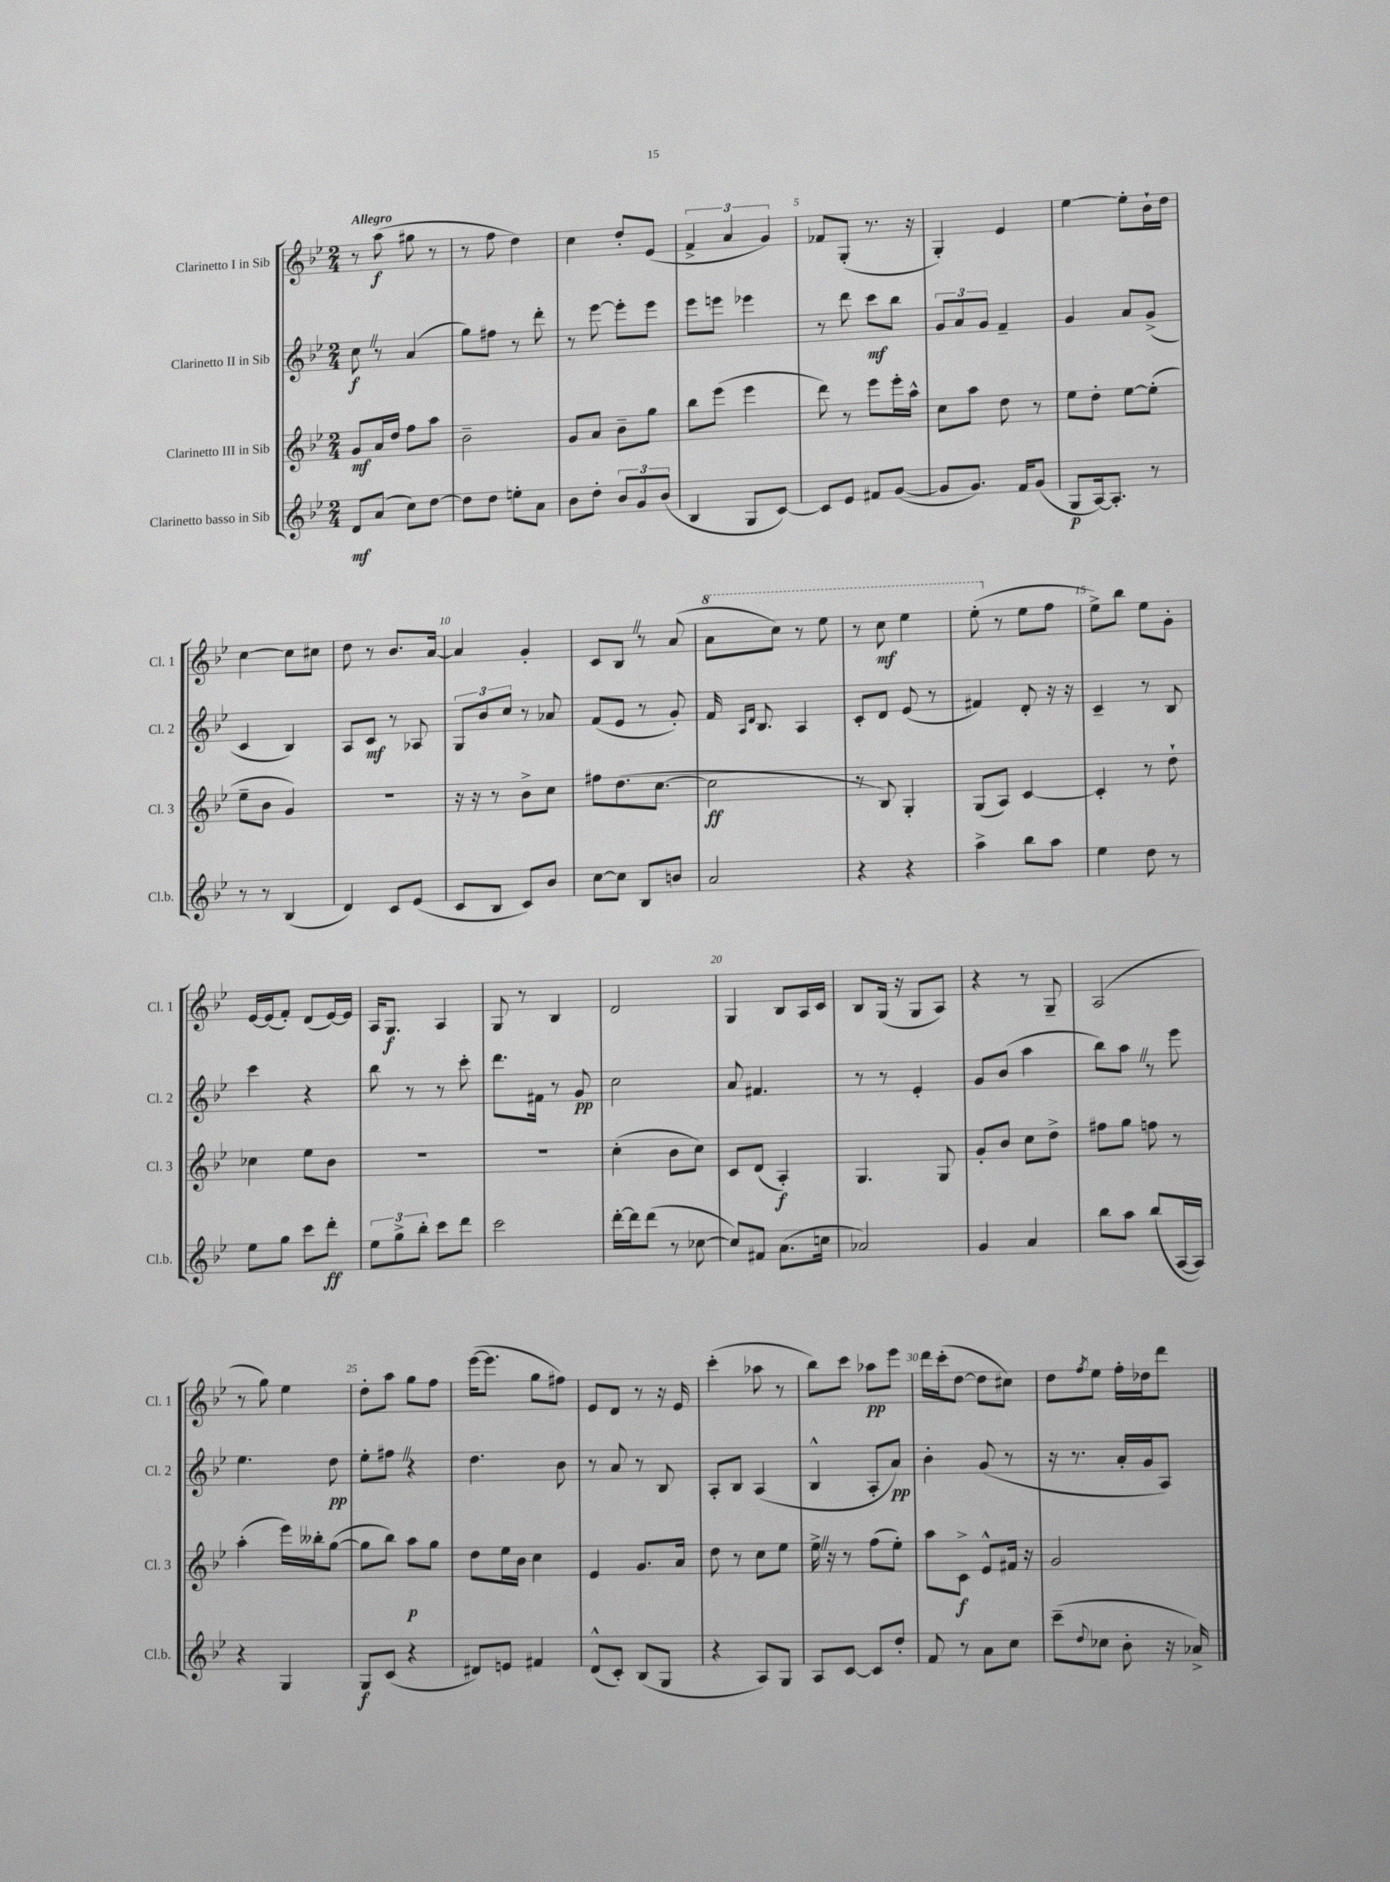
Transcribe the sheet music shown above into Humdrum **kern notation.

**kern	**kern	**kern	**kern
*staff4	*staff3	*staff2	*staff1
*clefG2	*clefG2	*clefG2	*clefG2
*k[b-e-]	*k[b-e-]	*k[b-e-]	*k[b-e-]
*M2/4	*M2/4	*M2/4	*M2/4
8d/L	8g/L	8cc\	8r
(8a/J	16a/L	8r	(8aa\
.	16dd/JJ	.	.
8cc\L)	8ff\L	(4a/	8gg#\
[8dd\J	8aa\J	.	8r
=	=	=	=
8dd\]L	2b-~\	8gg\L)	8r
8dd\J	.	8ff#\J	8ff\
8ee'\L	.	8r	4dd\)
8a\J	.	8ddd'\	.
=	=	=	=
8b-\L	8g/L	8r	4cc\
8dd'\J	8a/J	[8eee-\	.
12b-/L	8b-~\L	8eee-'\]L	8dd'/L
12g/	.	.	.
.	8gg\J	8eee-\J	(8e-/J
(12b-/J	.	.	.
=	=	=	=
4B-/	8bb-\L	8eee-\L	6f^/
.	(8eee-\J	8eee\J	.
.	.	.	6a/
8G/L	4eee-\	4eee-\	.
.	.	.	6g/)
[8c/J)	.	.	.
=	=	=	=
8c/]L	8ddd\)	8r	8f-/L
8e-/J	8r	8ddd\	(8G'/J
8f#/L	8eee-\L	8ccc\L	8.r
([8g/J	16eee-'\L	8bb-\J	.
.	16aa^^\JJ	.	16r
=	=	=	=
8g/]L	8cc\L	12g/L	4G'/)
.	.	12a/	.
8.g/J)	8aa\J	.	.
.	.	12g/J	.
.	8dd\	4f~/	4e-/
16f/LK	.	.	.
(8g/J	8r	.	.
=	=	=	=
8G/L	8ee-\L	4g/	[4ee-\
[16A/k)	8dd'\J	.	.
8.A'/]J	.	.	.
.	[8ee-\L	8a/L	8ee-'\]L
8r	(8ee-'\]J	(8g^/J	16b-`\L
.	.	.	16dd\JJ
=	=	=	=
8r	8ee-~\L	4c/	[4cc\
8r	8b-\J	.	.
(4B-/	4g/)	4B-/)	8cc\]L
.	.	.	8cc#\J
=	=	=	=
4d/)	2r	8A/L	8dd\
.	.	8c/J	8r
8c/L	.	8r	8.b-/L
(8e-/J	.	8A-/	.
.	.	.	[16a/Jk
=	=	=	=
8c/L	16r	12G/L	4a/]
.	16r	.	.
.	.	12b-/	.
8B-/J	8r	.	.
.	.	12cc/J	.
8c/L)	8b-^\L	8r	4g'/
8b-/J	8cc\J	8a-/	.
=	=	=	=
[8cc\L	8ff#\L	(8f/L	8c/L
8cc\]J	(8.dd\	8e-/J	8B-/J
8B-/L	.	8r	8r
.	[8.cc\J	.	.
8b/J	.	8g'/)	(8a/
=	=	=	=
2a/	2cc\]	16f/	8aa\L
.	.	16qqA/LL	.
.	.	16qqd/JJ	.
.	.	8.B-/	.
.	.	.	8ccc\J)
.	.	4A/	8r
.	.	.	8eee-\
=	=	=	=
4r	8r	8c'/L	8r
.	8B-/)	8d/J	8ccc\
4r	4G'/	(8e-/	4eee-\
.	.	8r	.
=	=	=	=
4aa^\	(8G/L	4f#/)	(8eee-'\
.	8A/J)	.	8r
8bb-\L	[4c/	8d'/	8ee-\L
8aa\J	.	16r	8ff\J
.	.	16r	.
=	=	=	=
4ee-\	4c'/]	4c~/	8ee-^\L)
.	.	.	8bb-\J
8dd\	8r	8r	8ee-\L
8r	8dd`\	8B-/	8g'\J
=	=	=	=
8ee-\L	4cc-\	4ccc\	[16e-/LL
.	.	.	(16e-/]J
8gg\J	.	.	8f'/J)
8ccc\L	8ee-\L	4r	(8d/L
8ddd'\J	8b-\J	.	[16e-/L)
.	.	.	16e-/]JJ
=	=	=	=
12ee-\L	2r	8bb-\	16A/LK
.	.	.	8.G/J
12gg^\	.	.	.
.	.	8r	.
12bb-'\J	.	.	.
8ccc\L	.	8r	4A/
8ddd\J	.	8ccc'\	.
=	=	=	=
2ccc\	2r	8.ddd\L	8G/
.	.	.	8r
.	.	16f#\Jk	.
.	.	8r	4B-/
.	.	8g/	.
=	=	=	=
[16ddd'\LL	(4cc'\	2cc\	2d/
16ddd\]J	.	.	.
(8ddd\J	.	.	.
8r	8b-\L	.	.
[8cc-\	8cc\J)	.	.
=	=	=	=
8cc-/]L)	8c/L	8a/	4G/
8f#/J	(8d/J	4.f#/	.
(8.a\L	4A'/)	.	8B-/L
.	.	.	16A/L
16cc\Jk	.	.	16c/JJ
=	=	=	=
2a-/)	4.G/	8r	8B-/L
.	.	8r	(16G/Jk
.	.	.	16r
.	.	4e-'/	8G/L
.	8G/	.	8A/J)
=	=	=	=
4g/	8g'/L	8g/L	4r
.	8b-/J	(8b-/J	.
4a/	8cc\L	4aa\	8r
.	8dd^\J	.	8G~/
=	=	=	=
8bb-\L	8ff#\L	8bb-\L)	(2A/
8aa\J	8gg\J	8aa\J	.
(8bb-/L	8ff\	8r	.
[16A/L	8r	8eee-\	.
16A/]JJ)	.	.	.
=	=	=	=
4r	(4aa'\	4.ee-\	8r
.	.	.	8gg\)
4G/	16eee-\LL)	.	4ee-\
.	16bb--'\J	.	.
.	([8gg\J	8dd\	.
=	=	=	=
8G/L	8gg\]L	8ee-'\L	8dd'\L
(8c/J	8bb-\J)	8ff#\J	8aa\J
4r	8aa\L	4r	8gg\L
.	8gg\J	.	8ff\J
=	=	=	=
8d#/L)	8dd\L	4.dd\	([16eee-\LK
.	.	.	8.eee-\]J
8e/J	16ee-\L	.	.
.	16b-\JJ	.	.
4f#/	4cc\	.	8gg\L
.	.	8b-\	8ff#\J)
=	=	=	=
(8d^^/L	4e-/	8r	8e-/L
8c'/J)	.	8a/	8d/J
(8B-/L	8.g/L	8r	8r
8G/J	.	8B-/	16r
.	16a/Jk	.	16e-/
=	=	=	=
4r	8dd\	8A'/L	(4ccc'\
.	8r	8B-/J	.
8A/L)	8cc\L	(4A/	8aa-\
8G/J	8ee-\J	.	8r
=	=	=	=
8A/L	16ee-^\	4B-^^/	8bb-\L)
.	16r	.	.
[8c/J	8r	.	8ccc\J
8c/]L	(8ff\L	8A'/L	8aa-\L
8dd'/J	8ee-'\J)	8a/J)	8eee-\J
=	=	=	=
8f/	8aa\L	4b-'\	16ddd\LL
.	.	.	(16ccc'\J
8r	8c^\J	.	[8dd\J
8a\L	8e-^^/L	(8g/	8dd\]L
8cc\J	16f#/Jk	8r	8cc#\J)
.	16r	.	.
=	=	=	=
(8ccc~\L	2g/	16r	8dd\L
.	.	8.r	.
8qqdd/	.	.	8qff/
8cc-\J	.	.	8ee-\J
8b-'\	.	16a'/LL	16ff'\LL
.	.	16g/J	16dd-\J
16r	.	8A/J)	8ddd\J
16a-^/)	.	.	.
==	==	==	==
*-	*-	*-	*-
